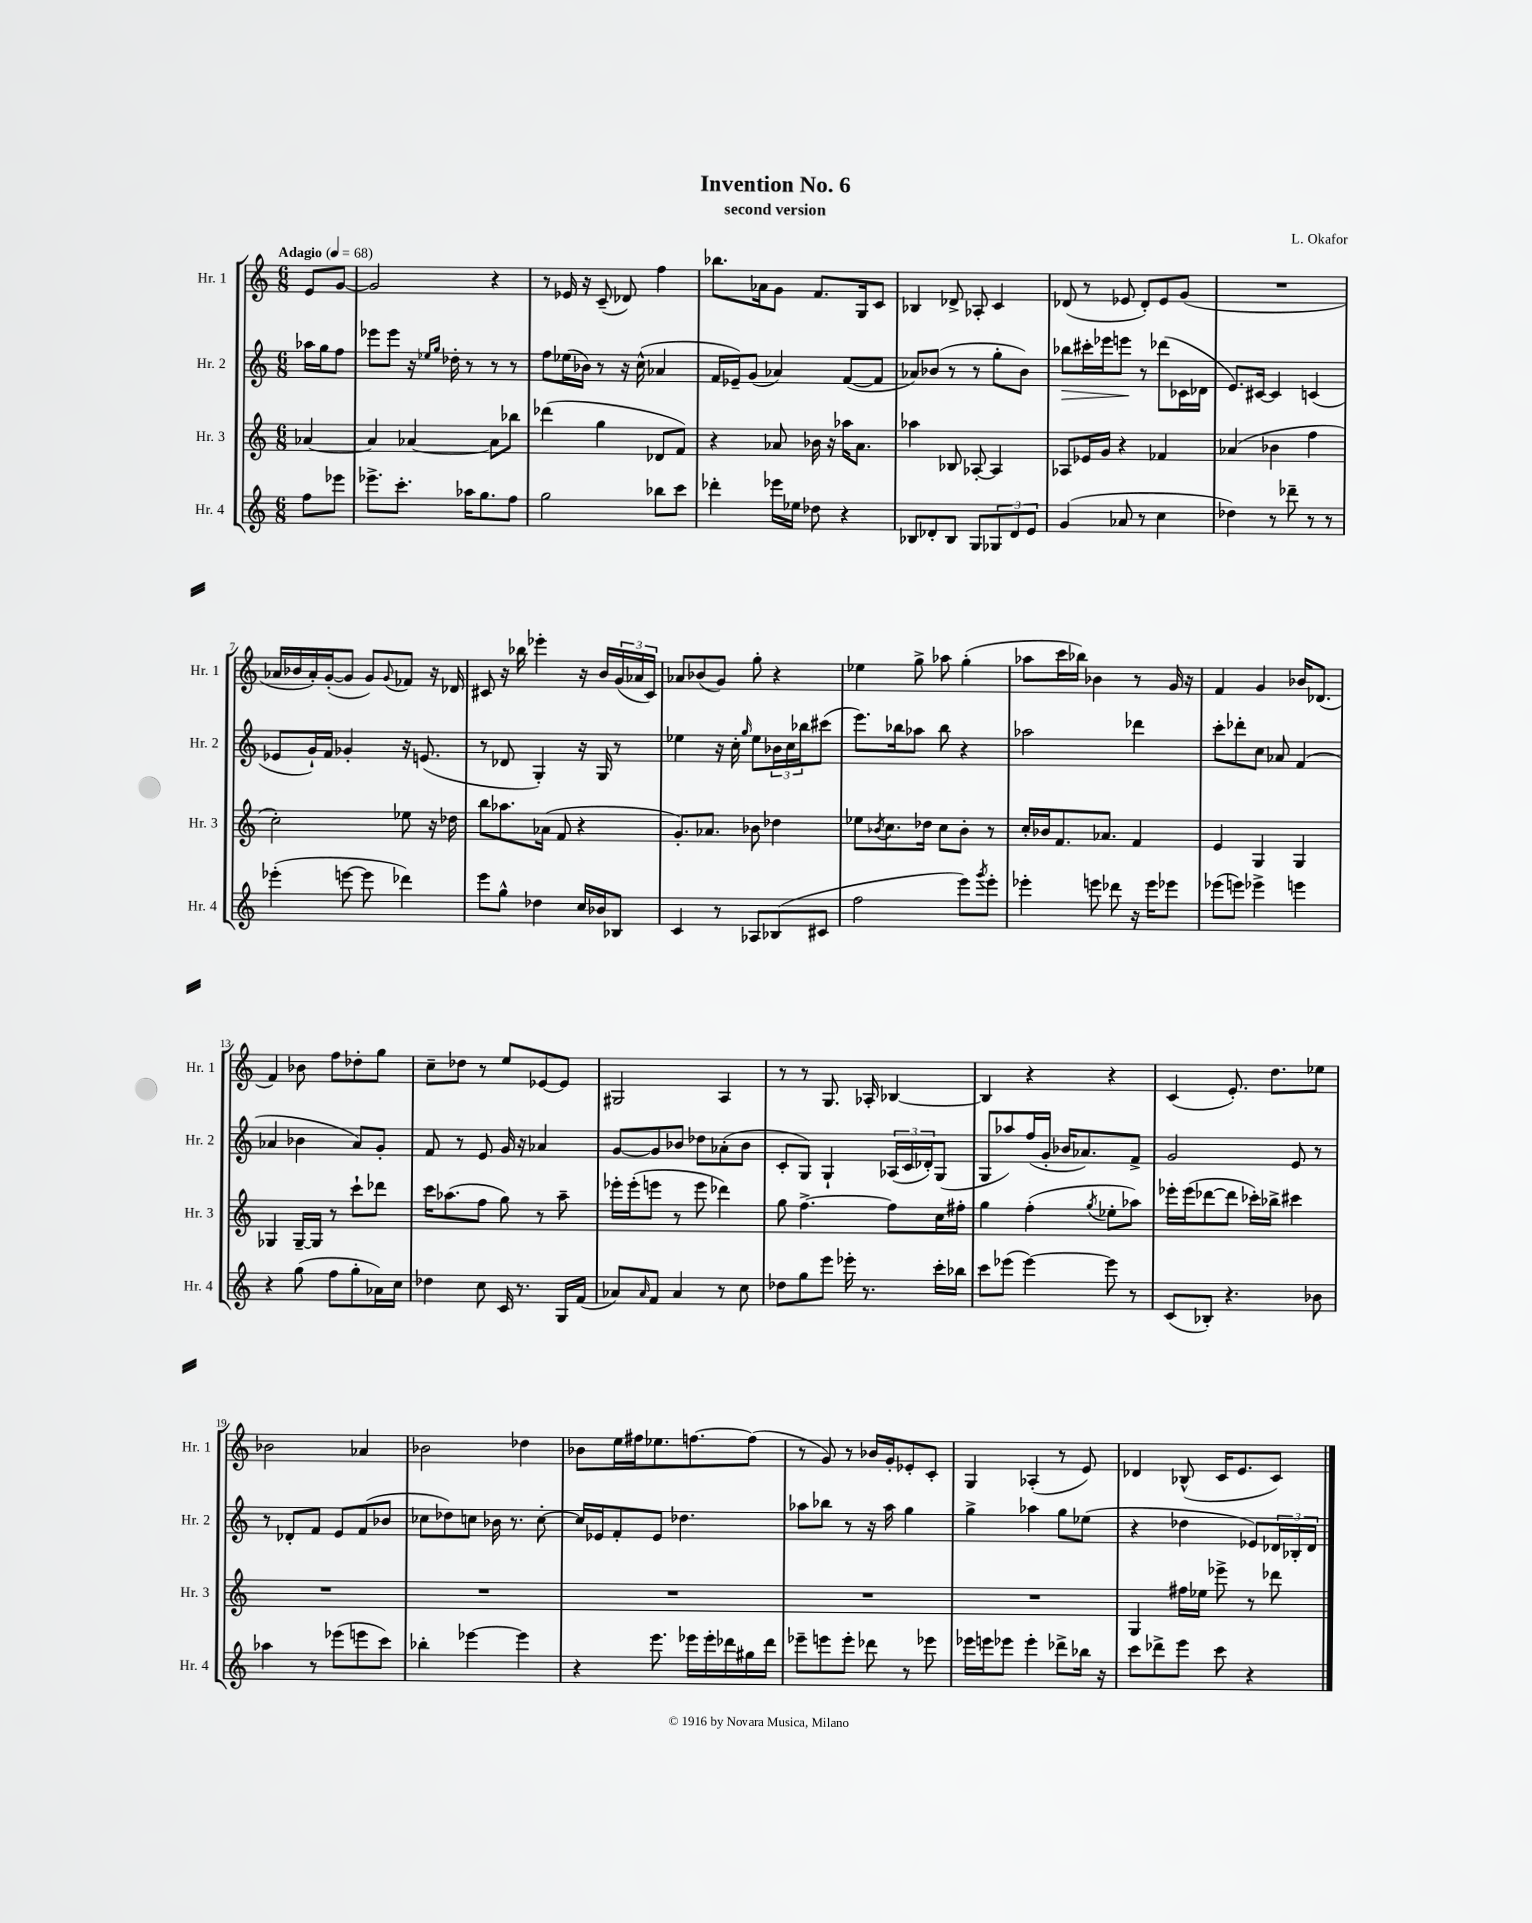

**kern	**kern	**kern	**dynam	**kern
*part4	*part3	*part2	*part2	*part1
*staff4	*staff3	*staff2	*staff2	*staff1
*I"Hr. 4	*I"Hr. 3	*I"Hr. 2	*	*I"Hr. 1
*I'Hr. 4	*I'Hr. 3	*I'Hr. 2	*	*I'Hr. 1
*clefG2	*clefG2	*clefG2	*	*clefG2
*k[]	*k[]	*k[]	*	*k[]
*M6/8	*M6/8	*M6/8	*	*M6/8
*MM68	*MM68	*MM68	*	*MM68
=	=	=	=	=
!	!	!	!	!LO:TX:a:B:t=Adagio
8ff\L	[4a-X/	16aa-X\LL	.	8e/L
.	.	16gg\J	.	.
8eee-X\J	.	8ff\J	.	[8g/J
=1	=1	=1	=1	=1
8.eee-X^\L	4a-/]	8eee-X\L	.	2g/]
.	.	8eee-\J	.	.
8.ccc'\J	.	.	.	.
.	[4a-X/	16r	.	.
.	.	16qqee-X/LL	.	.
.	.	16qqgg/JJ	.	.
.	.	16dd-X'\	.	.
16aa-X\KL	.	8r	.	.
8.gg\	.	.	.	.
.	8a-\L]	8r	.	4r
8ff\J	8bb-X\J	8r	.	.
=2	=2	=2	=2	=2
2gg\	(4ddd-X\	8ff\L	.	8r
.	.	(16ee-X\L	.	16e-X/
.	.	16b-X\JJ)	.	16r
.	4gg\	8r	.	(8c~/
.	.	16r	.	8d-X/)
.	.	(16cc^^\	.	.
8bb-X\L	8d-X/L	4a-X/	.	4ff\
8ccc\J	8f/J)	.	.	.
=3	=3	=3	=3	=3
4ddd-X'\	4r	16f/LL	.	8.bb-X\L
.	.	16e-X~/J)	.	.
.	.	(8g/J	.	.
.	.	.	.	16a-X\k
16eee-X\LL	8a-X/	4a-X/)	.	8g\J
16ee-X\JJ	.	.	.	.
8dd-X\	16b-X\	.	.	8.f/L
.	16r	.	.	.
4r	16aa-X\KL	([8f/L	.	.
.	8.a-\J	.	.	16G/k
.	.	8f/J]	.	8c/J
=4	=4	=4	=4	=4
8B-X/L	4aa-X\	8a-X/L)	.	4B-X/
8d-X'/	.	(8b-X/J	.	.
8B-/J	8B-X/	8r	.	8d-X^/
8G/L	[8A-X'/	8r	.	8A-X'/
12G-X/	4A-/]	8gg'\L	.	4c/
12d-/	.	.	.	.
.	.	8b-\J)	.	.
12e/J	.	.	.	.
=5	=5	=5	=5	=5
!	!	!	!LO:HP:b	!
(4g/	8A-X/L	8bb-X\L	>	(8d-X/
.	16e-X/L	16ccc#X'\L	.	8r
.	16g/JJ	16eee-X\J	.	.
8a-X/	4r	8eeen\J	.	8e-X/
8r	.	8r	]	8d-'/L)
4cc\	4f-X/	(8ddd-X\L	.	8e-/
.	.	16c-X\L	.	(8g/J
.	.	16d-X\JJ	.	.
=6	=6	=6	=6	=6
4dd-X\)	(4a-X/	8.e/L)	.	2.r
.	.	[16c#X/Jk	.	.
8r	4b-X\	4c#/]	.	.
8ddd-X~\	.	.	.	.
8r	4ff\	(4cn/	.	.
8r	.	.	.	.
!!LO:LB:g=z
=7	=7	=7	=7	=7
(4eee-X'\	2cc'\)	8e-X/L	.	16a-X/LL
.	.	.	.	16b-X/
.	.	16g`/L)	.	16a-'/)
.	.	16f/JJ	.	([16g'/J
[8eeen\	.	4g-X'/	.	8g/J]
8eee\]	.	.	.	8g/L)
.	.	.	.	8qqg/
4ddd-X\)	8ee-X\	16r	.	8f-X/J
.	.	(8.en/	.	.
.	16r	.	.	16r
.	16dd-X\	.	.	16d-X/
=8	=8	=8	=8	=8
8eee\L	8bb\L	8r	.	8c#X/
8gg^^\J	8.aa-X\	8d-X/	.	16r
.	.	.	.	16bb-X\
4dd-X\	.	4G'/)	.	4eee-X'\
.	(16a-X\Jk	.	.	.
.	8f/	.	.	.
16cc/LL	4r	16r	.	16r
16b-X/J	.	16G/	.	16b/LL
8B-X/J	.	8r	.	(24g/
.	.	.	.	24a-X/
.	.	.	.	24c#/JJ)
=9	=9	=9	=9	=9
4c/	8.g'/L)	4ee-X\	.	8a-X/L
.	.	.	.	(8b-X/
.	8.a-X/J	.	.	.
8r	.	16r	.	8g/J)
.	.	16cc'\	.	.
.	.	16qqgg/	.	.
8A-X/L	8b-X\	8ee-\L	.	8gg'\
(8B-X/	4dd-X\	24b-X\L	.	4r
.	.	24cc\	.	.
.	.	24bb-X\J	.	.
8c#X/J	.	(8ccc#X\J	.	.
=10	=10	=10	=10	=10
2ff\	8ee-X\L	8.eee\L)	.	4ee-X\
.	8qb-X/	.	.	.
.	8.cc\	.	.	.
.	.	16bb-X\k	.	.
.	.	8aa-X\J	.	8gg^\
.	16dd-X\Jk	.	.	.
.	8cc\L	8bb-\	.	8aa-X\
8eee\L)	8b-'\J	4r	.	(4gg'\
8qggg/	.	.	.	.
8eee'\J	8r	.	.	.
=11	=11	=11	=11	=11
4eee-X'\	16cc'/LL	2aa-X\	.	8aa-X\L
.	16b-X/J	.	.	.
.	8.f/	.	.	16ccc\L
.	.	.	.	16bb-X\JJ)
8eeen\	.	.	.	4b-X\
.	8.a-X/J	.	.	.
8ddd-X\	.	.	.	.
16r	4f/	4ddd-X\	.	8r
16eee\KL	.	.	.	.
8eee-X\J	.	.	.	16g/
.	.	.	.	16r
=12	=12	=12	=12	=12
(8eee-X\L	4e/	8ccc'\L	.	4f/
8eeen\J)	.	8ddd-X'\	.	.
4eee-X^\	4G/	8cc\J	.	4g/
.	.	8a-X/	.	.
4eeen\	4G/	(4f/	.	16b-X/KL
.	.	.	.	(8.d-X/J
!!LO:LB:g=z
=13	=13	=13	=13	=13
4r	4G-X/	4a-X/	.	4f/)
(8gg\	[16G-~/LL	4b-X\	.	8b-X\
.	16G-/JJ]	.	.	.
8ff\L	8r	.	.	8ff\L
8gg'\	8ccc`\L	8a-/L)	.	8dd-X'\
16a-X\L)	8ddd-X\J	8g'/J	.	8gg\J
16cc\JJ	.	.	.	.
=14	=14	=14	=14	=14
4dd-X\	16ccc\KL	8f/	.	8cc~\L
.	(8.aa-X\	.	.	.
.	.	8r	.	8dd-X\J
8cc\	8ff\J	8e/	.	8r
16c/	8gg\)	16g/	.	8ee/L
8.r	.	16r	.	.
.	8r	4a-X/	.	[8e-X/
16G/LL	8aa-~\	.	.	8e-/J]
(16f/JJ	.	.	.	.
=15	=15	=15	=15	=15
8a-X/L)	16eee-X'\LL	[8g/L	.	2G#X/
.	(16eee-'\J	.	.	.
16qqa-/	.	.	.	.
8f/J	8eeen\J	8g/]	.	.
4a-/	8r	8b-X/J	.	.
.	8eee\	8dd-X\L	.	.
8r	4ddd-X\)	(8a-X'\	.	4A/
8cc\	.	8b-\J	.	.
=16	=16	=16	=16	=16
8dd-X\L	8gg\	8c'/L	.	8r
8gg\	[4.ff^\	8G/J)	.	8r
8eee\J	.	4G`/	.	8.G/
16eee-X'\	.	.	.	.
8.r	.	.	.	16A-X'/
.	8ff\L]	(24A-X/LL	.	[4B-X/
.	.	24c/	.	.
.	.	24d-X'/J)	.	.
16ccc'\LL	16cc\L	(8G/J	.	.
16bb-X\JJ	16ff#X'\JJ	.	.	.
=17	=17	=17	=17	=17
8ccc\L	4gg\	8G/L	.	4B-/]
(8eee-X\J	.	8aa-X/)	.	.
[4eee-\)	(4ff'\	(16ff/L	.	4r
.	.	16g'/JJ	.	.
.	.	16b-X/KL	.	.
.	.	8.a-X/)	.	.
.	8qgg/	.	.	.
8eee-\]	8ee-X'\L	.	.	4r
8r	8aa-X\J)	8f^/J	.	.
=18	=18	=18	=18	=18
(8c/L	16eee-X'\LL	2g/	.	(4c/
.	(16eee-\J	.	.	.
8B-X'/J)	[8ddd-X\	.	.	.
4.r	8ddd-\J]	.	.	8.e'/)
.	16ccc-X'\LL)	.	.	.
.	16bb-X^\JJ	.	.	8.dd\L
.	4ccc#X\	8e/	.	.
8b-X\	.	8r	.	8ee-X\J
!!LO:LB:g=z
=19	=19	=19	=19	=19
4aa-X\	2.r	8r	.	2b-X\
.	.	8d-X'/L	.	.
8r	.	8f/J	.	.
(8eee-X\L	.	8e/L	.	.
8eeen\	.	(8f/	.	4a-X/
8ccc\J)	.	8b-X/J	.	.
=20	=20	=20	=20	=20
4bb-X'\	2.r	8cc-X\L	.	2b-X\
.	.	8dd-X\)	.	.
[4eee-X\	.	8ccn\J	.	.
.	.	16b-X\	.	.
.	.	8.r	.	.
4eee-\]	.	.	.	4dd-X\
.	.	[8cc'\	.	.
=21	=21	=21	=21	=21
4r	2.r	16cc/LL]	.	8b-X\L
.	.	16e-X/J	.	.
.	.	8f'/	.	16ee\L
.	.	.	.	16ff#X\J
8.eee\	.	8e-/J	.	8.ee-X\
.	.	4.dd-X\	.	.
16eee-X\LL	.	.	.	[8.ffn\
16eee-'\	.	.	.	.
16ddd-X\	.	.	.	.
16gg#X\	.	.	.	(8ff\J]
16ddd-\JJ	.	.	.	.
=22	=22	=22	=22	=22
8eee-X~\L	2.r	8aa-X\L	.	8r
8eeen\	.	8bb-X\J	.	8g/)
8eee'\J	.	8r	.	8r
8ddd-X\	.	16r	.	16b-X/LL
.	.	16aa-\	.	16g'/J
8r	.	4gg\	.	8e-X'/
8eee-X\	.	.	.	8c'/J
=23	=23	=23	=23	=23
16eee-X\LL	2.r	4gg^\	.	4G/
16eeen\J	.	.	.	.
8eee-X\J	.	.	.	.
4eee-'\	.	4aa-X\	.	(4A-X'/
8ddd-X^\L	.	8gg\L	.	8r
16bb-X\Jk	.	(8ee-X\J	.	8e/)
16r	.	.	.	.
=24	=24	=24	=24	=24
8ccc\L	4G/	4r	.	4d-X/
8ddd-X^\	.	.	.	.
8eee\J	16ff#X\LL	4dd-X\	.	(8B-X^^/
.	16ee-X\JJ	.	.	.
8ccc\	8eee-X^\	.	.	16c/KL
.	.	.	.	8.e/
4r	8r	8e-X/L)	.	.
.	8ddd-X\	24d-X/L	.	8c/J)
.	.	24B-X'/	.	.
.	.	24d-/JJ	.	.
==	==	==	==	==
*-	*-	*-	*-	*-
